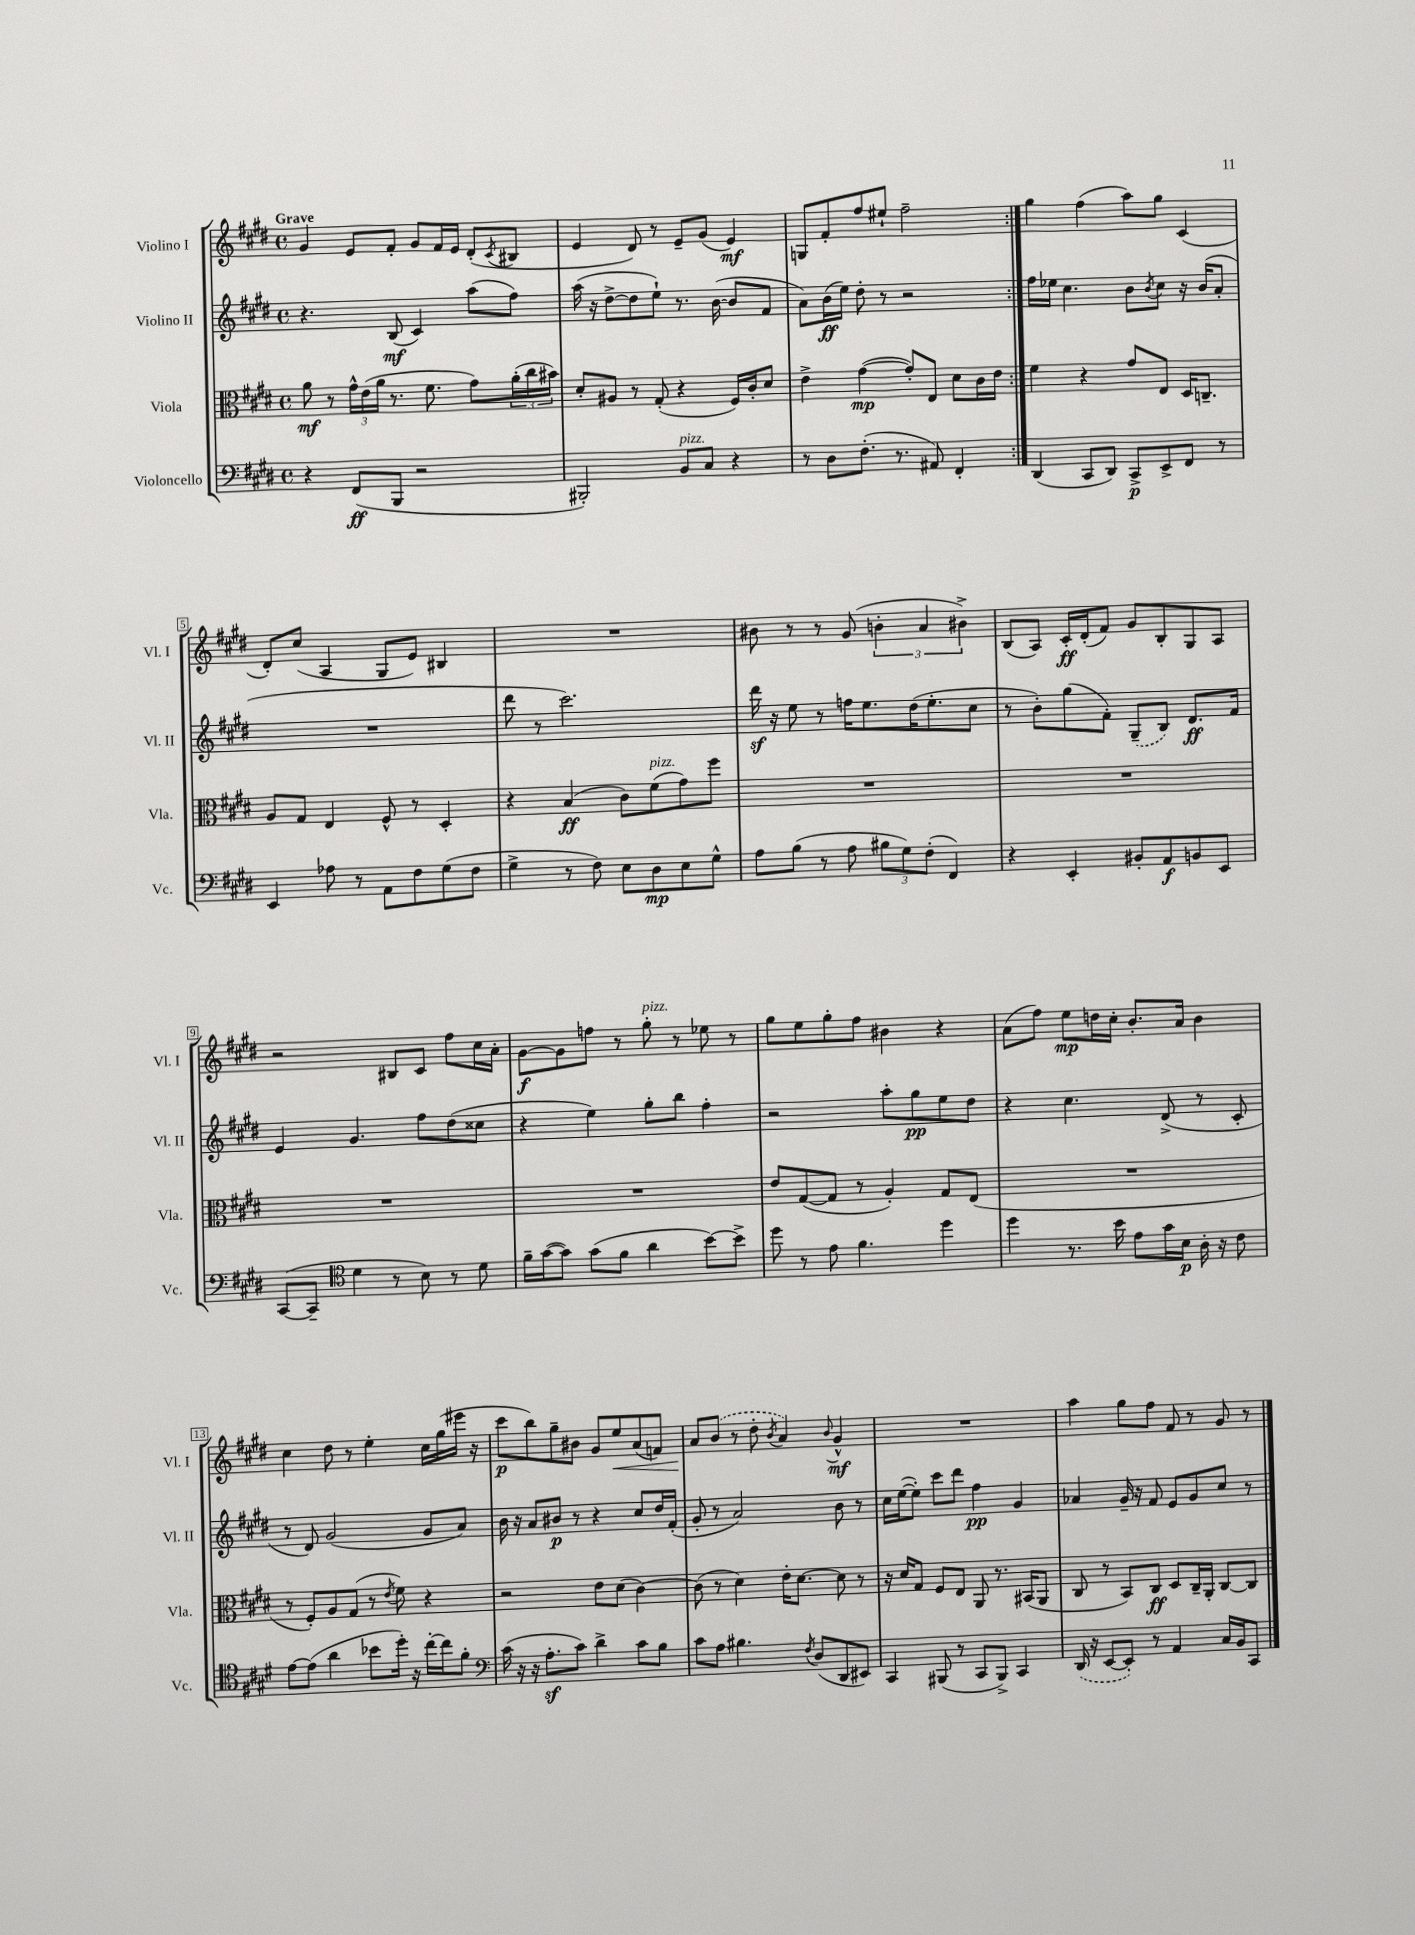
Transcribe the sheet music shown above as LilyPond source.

<<
\new StaffGroup <<
\new Staff = "s0" \with { instrumentName = "Violino I" shortInstrumentName = "Vl. I" } {
    \clef treble \key e \major \defaultTimeSignature \time 4/4 \tempo "Grave"
    \repeat volta 2 { gis'4 e'8 fis'8-. gis'8 fis'16 e'16 dis'8-.( \acciaccatura { cis'8 } bis8 |
    e'4 dis'8) r8 e'8-- gis'8( e'4\mf) |
    g8 fis'8-. fis''8 eis''8-! fis''2-- | }
    gis''4 fis''4( a''8) gis''8 cis'4( |
    dis'8-.) cis''8( a4 gis8 e'8) bis4 |
    R1 |
    bis'8 r8 r8 gis'8( \tuplet 3/2 { b'4-. a'4 bis'4->) } |
    b8( a8) cis'16-.\ff dis'16-.( fis'8) gis'8 b8-. gis8 a8 |
    r2 bis8 cis'8 fis''8 cis''16 a'16-. |
    gis'8~\f gis'8 f''8 r8 gis''8-.^\markup { \italic "pizz." } r8 ees''8 r8 |
    gis''8 e''8 gis''8-. fis''8 bis'4 r4 |
    a'8( fis''8) e''8\mp d''16 cis''16-. b'8.-. a'16 b'4 |
    cis''4 dis''8 r8 e''4-. cis''16 gis''16( eis'''16 r16 |
    cis'''8\p b''8) gis''8-- bis'8 gis'8 e''8\< a'8( f'8) |
    a'8\! \once \slurDashed b'8( r8 dis''8-. \acciaccatura { b'8 } a'4) \appoggiatura { b'8 } gis'4-^\mf |
    R1 |
    a''4 gis''8 fis''8 fis'8 r8 gis'8 r8 \bar "|." |
}
\new Staff = "s1" \with { instrumentName = "Violino II" shortInstrumentName = "Vl. II" } {
    \clef treble \key e \major \defaultTimeSignature \time 4/4
    \repeat volta 2 { r4. b8\mf( cis'4) a''8( fis''8) |
    a''16( r16 dis''8~-> dis''8 e''8-!) r8. b'16~( b'8 fis'8 |
    a'8) b'16\ff( e''16) dis''8-. r8 r2 | }
    fis''16 ees''16 cis''4. b'8 \acciaccatura { b'8 } cis''8 r16 b'16( a'8-. |
    R1 |
    dis'''8 r8 cis'''2.) |
    dis'''16\sf r16 e''8 r8 f''16 e''8. dis''16( e''8.-. cis''8 |
    r8 b'8-.) gis''8( fis'8-.) \once \slurDashed gis8--( b8) dis'8.\ff fis'16 |
    e'4 gis'4. fis''8 dis''8( cisis''8 |
    r4 e''4) gis''8-. b''8 fis''4-. |
    r2 a''8-. gis''8\pp e''8 dis''8 |
    r4 cis''4. dis'8->( r8 cis'8-. |
    r8 dis'8) gis'2( gis'8 a'8) |
    b'16 r16 a'8 bis'8\p r8 r4 cis''8 dis''16 fis'16-.( |
    gis'8-. r8 a'2) b'8 r8 |
    cis''16 e''16~( e''8-.) cis'''8 dis'''8 fis''4\pp gis'4 |
    aes'4 gis'16-- r16 fis'8 e'8 gis'8 cis''8 r8 \bar "|." |
}
\new Staff = "s2" \with { instrumentName = "Viola" shortInstrumentName = "Vla." } {
    \clef alto \key e \major \defaultTimeSignature \time 4/4
    \repeat volta 2 { a'8\mf r8 \tuplet 3/2 { gis'16-^ e'16( a'16 } r8. fis'8. gis'8) \tuplet 3/2 { a'16-.( cis''16 bis'16) } |
    dis'8-. ais8 r8 gis8-.( r4 fis16) cis'16-. dis'8 |
    e'4-> gis'4~\mp( gis'8-.) e8 dis'8 cis'16 e'16 | }
    fis'4 r4 gis'8 e8 dis16 c8.-- |
    a8 gis8 e4 fis8-^ r8 dis4-. |
    r4 b4\ff( cis'8) fis'8^\markup { \italic "pizz." }( gis'8) fis''8 |
    R1 |
    R1 |
    R1 |
    R1 |
    e'8 gis8~( gis8 r8 a4-.) gis8 e8( |
    R1 |
    r8 fis8-.) a8 gis8( r8 \acciaccatura { e'8 } fis'8) r4 |
    r2 e'8 dis'8( cis'4~) |
    cis'8( r8 dis'4) e'16-. dis'8.~ dis'8 r8 |
    r16 dis'16 gis8 fis8 e8 a,8 r8. bis,16( a,8 |
    cis8 r8 b,8) cis8\ff dis8 cis16-- a,16-. cis8~ cis8 \bar "|." |
}
\new Staff = "s3" \with { instrumentName = "Violoncello" shortInstrumentName = "Vc." } {
    \clef bass \key e \major \defaultTimeSignature \time 4/4
    \repeat volta 2 { r4 fis,8\ff( b,,8 r2 |
    bis,,2-.) b,8^\markup { \italic "pizz." } cis8 r4 |
    r8 dis8 fis8.-.( r8. ais,8) fis,4-. | }
    dis,4( cis,8 dis,8) cis,8->\p e,8-> fis,8 r8 |
    e,4 aes8 r8 a,8 fis8 gis8( fis8 |
    gis4-> r8 fis8) e8 dis8\mp e8 gis8-^ |
    a8 b8( r8 a8 \tuplet 3/2 { bis8 gis8) fis8-.( } fis,4) |
    r4 e,4-. bis,8-. a,8\f b,8 e,8 |
    cis,8~( cis,8-- \clef tenor dis'4 r8 b8) r8 dis'8 |
    fis'16-- gis'16~( gis'8) gis'8( fis'8 a'4 b'8~) b'8-> |
    dis''8 r8 e'8 fis'4. dis''4 |
    dis''4 r8. b'16 e'8 gis'16 b16\p a16-. r16 cis'8 |
    e'8~ e'8( a'4 bes'8 dis''16-.) r16 cis''16~-. cis''16 fis'8-. |
    \clef bass cis'16( r16 r16 a8.-.\sf cis'8) dis'4-> cis'8 b8 |
    cis'8 a8 bis4. \acciaccatura { fis8 } dis8( dis,8 eis,8) |
    cis,4 bis,,8( r8 cis,8 bis,,8->) cis,4 |
    \once \slurDashed dis,16( r16 e,8~ e,8-.) r8 a,4 cis16 b,16 cis,8 \bar "|." |
}
>>
>>
\layout { \context { \Score \override BarNumber.stencil = #(make-stencil-boxer 0.1 0.3 ly:text-interface::print) } }
